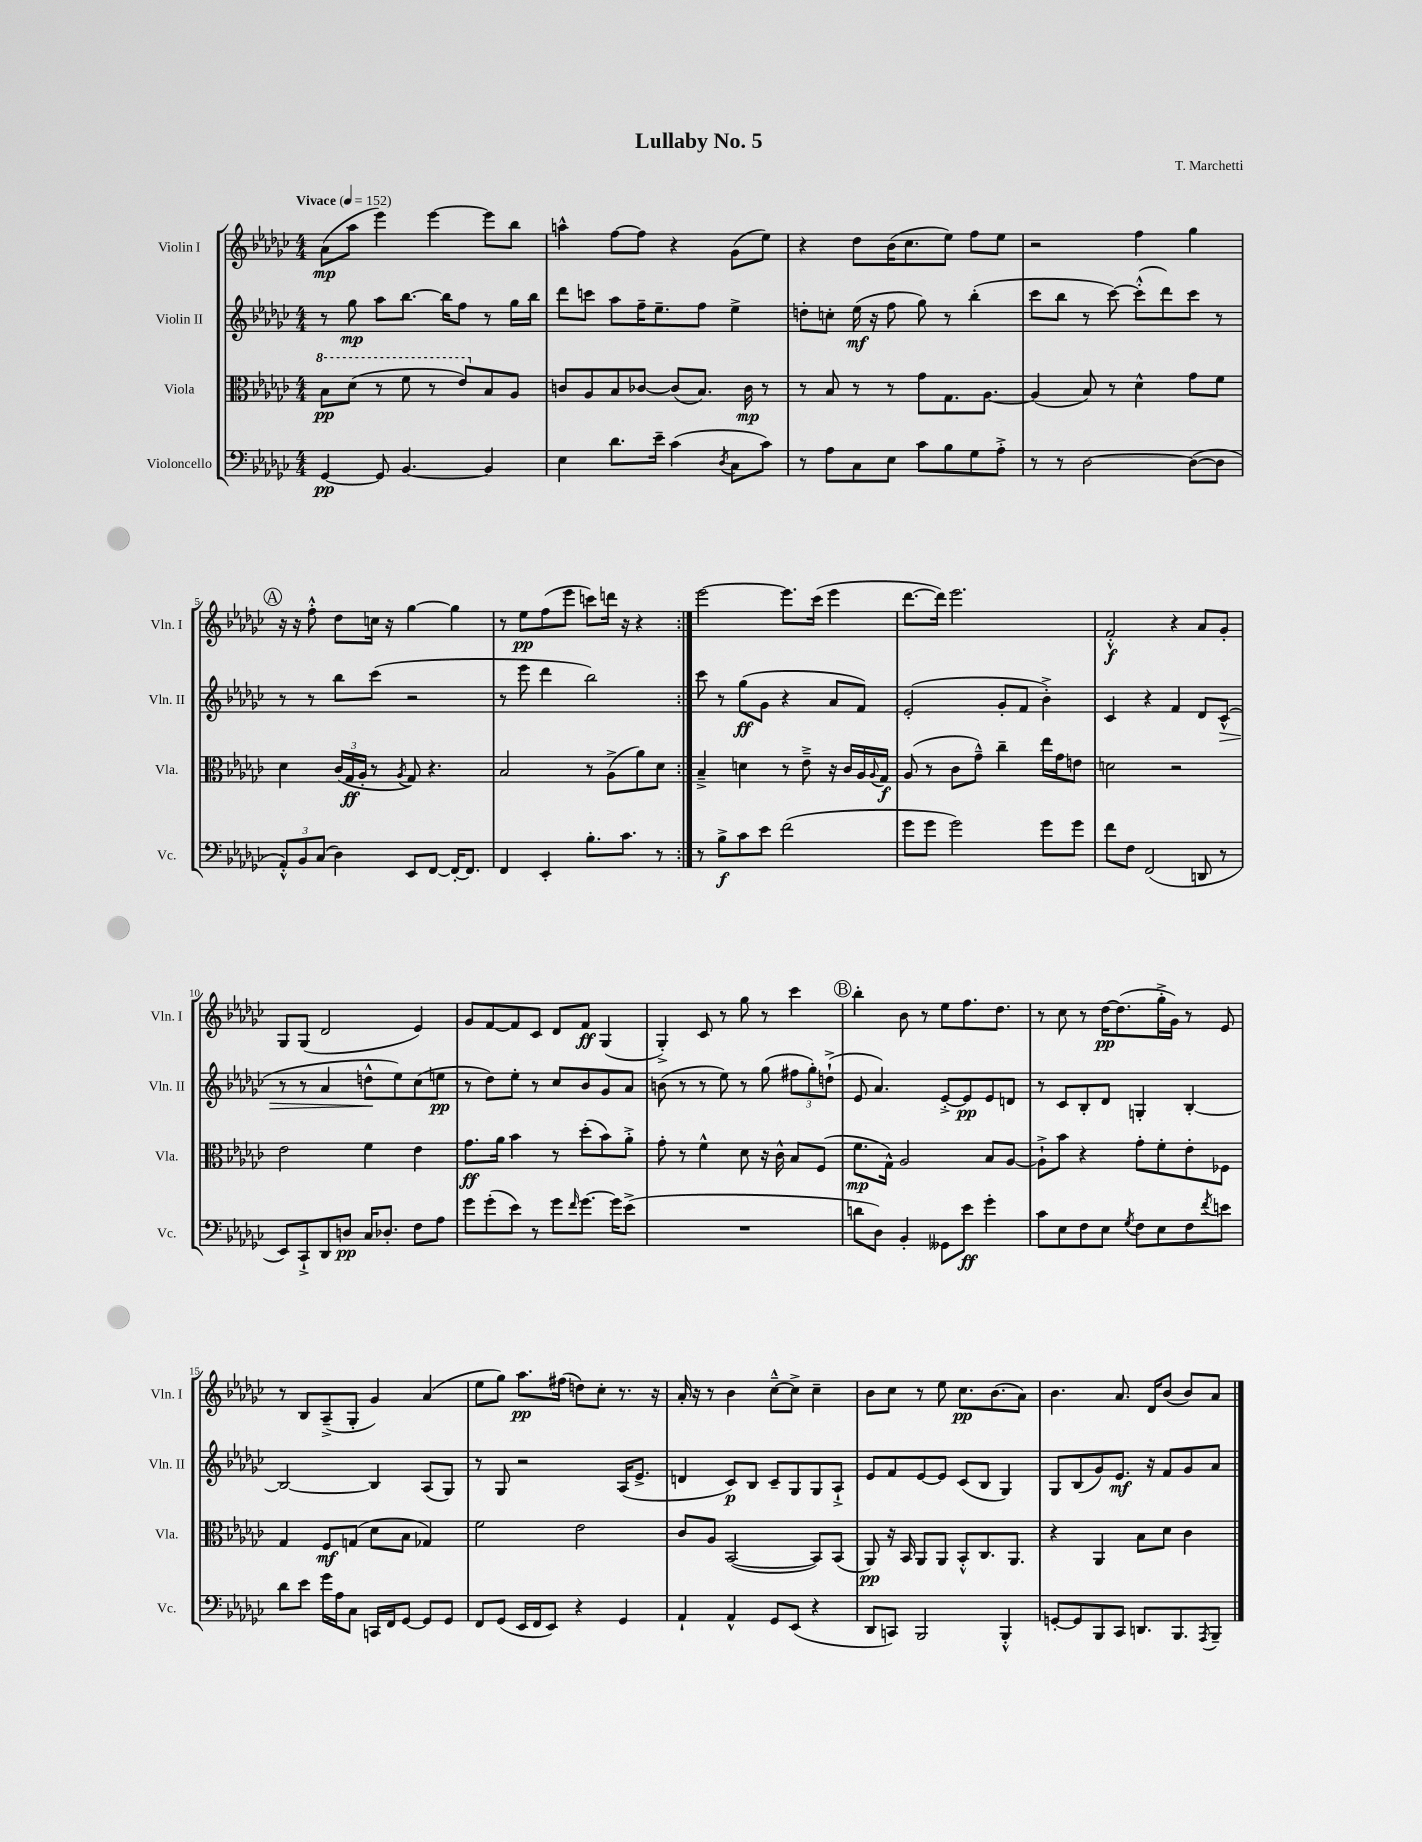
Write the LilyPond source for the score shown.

\header { title = "Lullaby No. 5" composer = "T. Marchetti" }
<<
\new StaffGroup <<
\new Staff = "s0" \with { instrumentName = "Violin I" shortInstrumentName = "Vln. I" } {
    \clef treble \key ges \major \numericTimeSignature \time 4/4 \tempo "Vivace" 4 = 152
    \repeat volta 2 { aes'8\mp( aes''8 ees'''4) ees'''4~ ees'''8 bes''8 |
    a''4-^ f''8~ f''8 r4 ges'8( ees''8) |
    r4 des''8 bes'16( ces''8. ees''8) f''8 ees''8 |
    r2 f''4 ges''4 |
    \mark \markup { \circle "A" } r16 r16 f''8-.-^ des''8 c''16 r16 ges''4~ ges''4 |
    r8 ees''8\pp f''8( ees'''8 c'''8) d'''16 r16 r4 | }
    ees'''2~ ees'''8. ces'''16( ees'''4 |
    des'''8.~ des'''16) ees'''2. |
    f'2-.-^\f r4 aes'8 ges'8-. |
    ges8 ges8( des'2 ees'4) |
    ges'8 f'8~ f'8 ces'8 des'8 f'8\ff ges4( |
    ges4-.->) ces'8 r8 ges''8 r8 ces'''4 |
    \mark \markup { \circle "B" } bes''4-. bes'8 r8 ees''8 f''8. des''8. |
    r8 ces''8 r8 des''16~\pp des''8.( ges''16-.-> ges'16) r8 ees'8 |
    r8 bes8 aes8--->( ges8-. ges'4) aes'4( |
    ees''8 ges''8) aes''8.\pp fis''16( d''8) ces''8-. r8. r16 |
    aes'16-. r16 r8 bes'4 ces''8~---^ ces''8-> ces''4-- |
    bes'8 ces''8 r8 ees''8 ces''8.\pp bes'8.( aes'8) |
    bes'4. aes'8. des'16 bes'8( bes'8) aes'8 \bar "|." |
}
\new Staff = "s1" \with { instrumentName = "Violin II" shortInstrumentName = "Vln. II" } {
    \clef treble \key ges \major \numericTimeSignature \time 4/4
    \repeat volta 2 { r8 ges''8\mp aes''8 bes''8.~ bes''16 f''8 r8 ges''16 bes''16 |
    des'''8 c'''8 aes''8 f''16-- ees''8.-- f''8 ees''4-> |
    d''8-. c''8-. ees''16\mf( r16 f''8 ges''8) r8 bes''4-.( |
    ces'''8 bes''8 r8 ces'''8~) ces'''8-.-^( des'''8) ces'''8 r8 |
    \mark \markup { \circle "A" } r8 r8 bes''8 ces'''8( r2 |
    r8 ees'''8 des'''4 bes''2) | }
    ces'''8 r8 ges''8\ff( ges'8 r4 aes'8 f'8) |
    ees'2-.( ges'8-. f'8 bes'4-.->) |
    ces'4 r4 f'4 des'8 ces'8-^\>( |
    r8 r8 aes'4 d''8-^\! ees''8) ces''8( e''8\pp |
    r8 des''8) ees''8-. r8 ces''8 bes'8 ges'8 aes'8 |
    b'8( r8 r8 ees''8) r8 ges''8( \tuplet 3/2 { fis''8 ges''8-.) d''8-!->( } |
    \mark \markup { \circle "B" } ees'8 aes'4.) ees'8~-.-> ees'8\pp ees'8 d'8 |
    r8 ces'8 bes8-. des'8 g4-. bes4~-. |
    bes2~ bes4 aes8( ges8) |
    r8 ges8 r2 aes16( ees'8.-> |
    d'4 ces'8\p) bes8 ces'8-- ges8 ges8 aes8-!-> |
    ees'8 f'8 ees'8~ ees'8 ces'8( bes8 ges4) |
    ges8 bes8( ges'8) ees'8.\mf r16 f'8 ges'8 aes'8 \bar "|." |
}
\new Staff = "s2" \with { instrumentName = "Viola" shortInstrumentName = "Vla." } {
    \clef alto \key ges \major \numericTimeSignature \time 4/4
    \repeat volta 2 { \ottava #1 bes'8\pp des''8( r8 f''8 r8 ees''8) \ottava #0 bes8 aes8 |
    c'8 aes8 bes8 ces'8~ ces'8( bes8.) ces'16\mp r8 |
    r8 bes8 r8 r8 ges'8 ges8. aes8.~ |
    aes4( bes8) r8 des'4-^ ges'8 f'8 |
    \mark \markup { \circle "A" } des'4 \tuplet 3/2 { ces'16( ges16\ff aes16-. } r8 \acciaccatura { aes8 } ges8) r4. |
    bes2 r8 aes8->( aes'8) des'8 | }
    bes4---> d'4 r8 ees'8---> r16 ces'16 aes16 \appoggiatura { aes8 } ges16\f |
    aes8( r8 ces'8 ges'8---^) ces''4-- ees''16 ges'16 e'8 |
    d'2 r2 |
    ees'2 f'4 ees'4 |
    ges'8.\ff aes'16 bes'4 r8 des''8-.( bes'8) aes'8-.-> |
    ges'8-. r8 f'4-^ des'8 r16 ces'16-^ bes8 f8( |
    \mark \markup { \circle "B" } f'8.\mp ges16-^) aes2 bes8 aes8~ |
    aes8-!-> bes'8 r4 ges'8-. f'8-. ees'8-. fes8 |
    ges4 f8\mf g8( des'8 bes8 ges4) |
    f'2 ees'2 |
    ces'8 aes8 bes,2~( bes,8) bes,8( |
    aes,8\pp) r16 bes,16 aes,8 aes,8 bes,8-.-^ ces8. aes,8. |
    r4 aes,4 bes8 des'8 ces'4 \bar "|." |
}
\new Staff = "s3" \with { instrumentName = "Violoncello" shortInstrumentName = "Vc." } {
    \clef bass \key ges \major \numericTimeSignature \time 4/4
    \repeat volta 2 { ges,4~\pp ges,8 bes,4.~ bes,4 |
    ees4 des'8. ees'16-- ces'4( \acciaccatura { des8 } ces8 ces'8) |
    r8 aes8 ces8 ees8 ces'8 bes8 ges8 aes8-.-> |
    r8 r8 des2~ des8~( des8 |
    \mark \markup { \circle "A" } \tuplet 3/2 { aes,8-.-^) bes,8 ces8( } des4) ees,8 f,8~ f,16~-. f,8. |
    f,4 ees,4-. bes8.-. ces'8. r8 | }
    r8 bes8->\f ces'8 ees'8 f'2( |
    ges'8 ges'8 ges'2) ges'8 ges'8 |
    f'8 f8 f,2( d,8 r8 |
    ees,8) ces,8-!-> des,8 d8\pp ces16 des8.-. f8 aes8 |
    ges'8 ges'8-.( ees'8) r8 ges'8 \grace { f'16 } ges'8.~ ges'16 ees'8->( |
    R1 |
    \mark \markup { \circle "B" } d'8 des8) bes,4-. geses,8 ees'8\ff ges'4-. |
    ces'8 ees8 f8 ees8 \acciaccatura { ges8 } f8 ees8 f8 \acciaccatura { f'8 } e'8 |
    des'8 ees'8 ges'16 aes16 ces8 c,16 f,16 ges,8~ ges,8 ges,8 |
    f,8 ges,8( ees,16 f,16 ees,8) r4 ges,4 |
    aes,4-! aes,4-^ ges,8 ees,8( r4 |
    des,8 c,8) bes,,2 bes,,4-.-^ |
    g,8~-. g,8 bes,,8 ces,8 d,8. bes,,8. \acciaccatura { aes,,8 } bes,,8-- \bar "|." |
}
>>
>>
